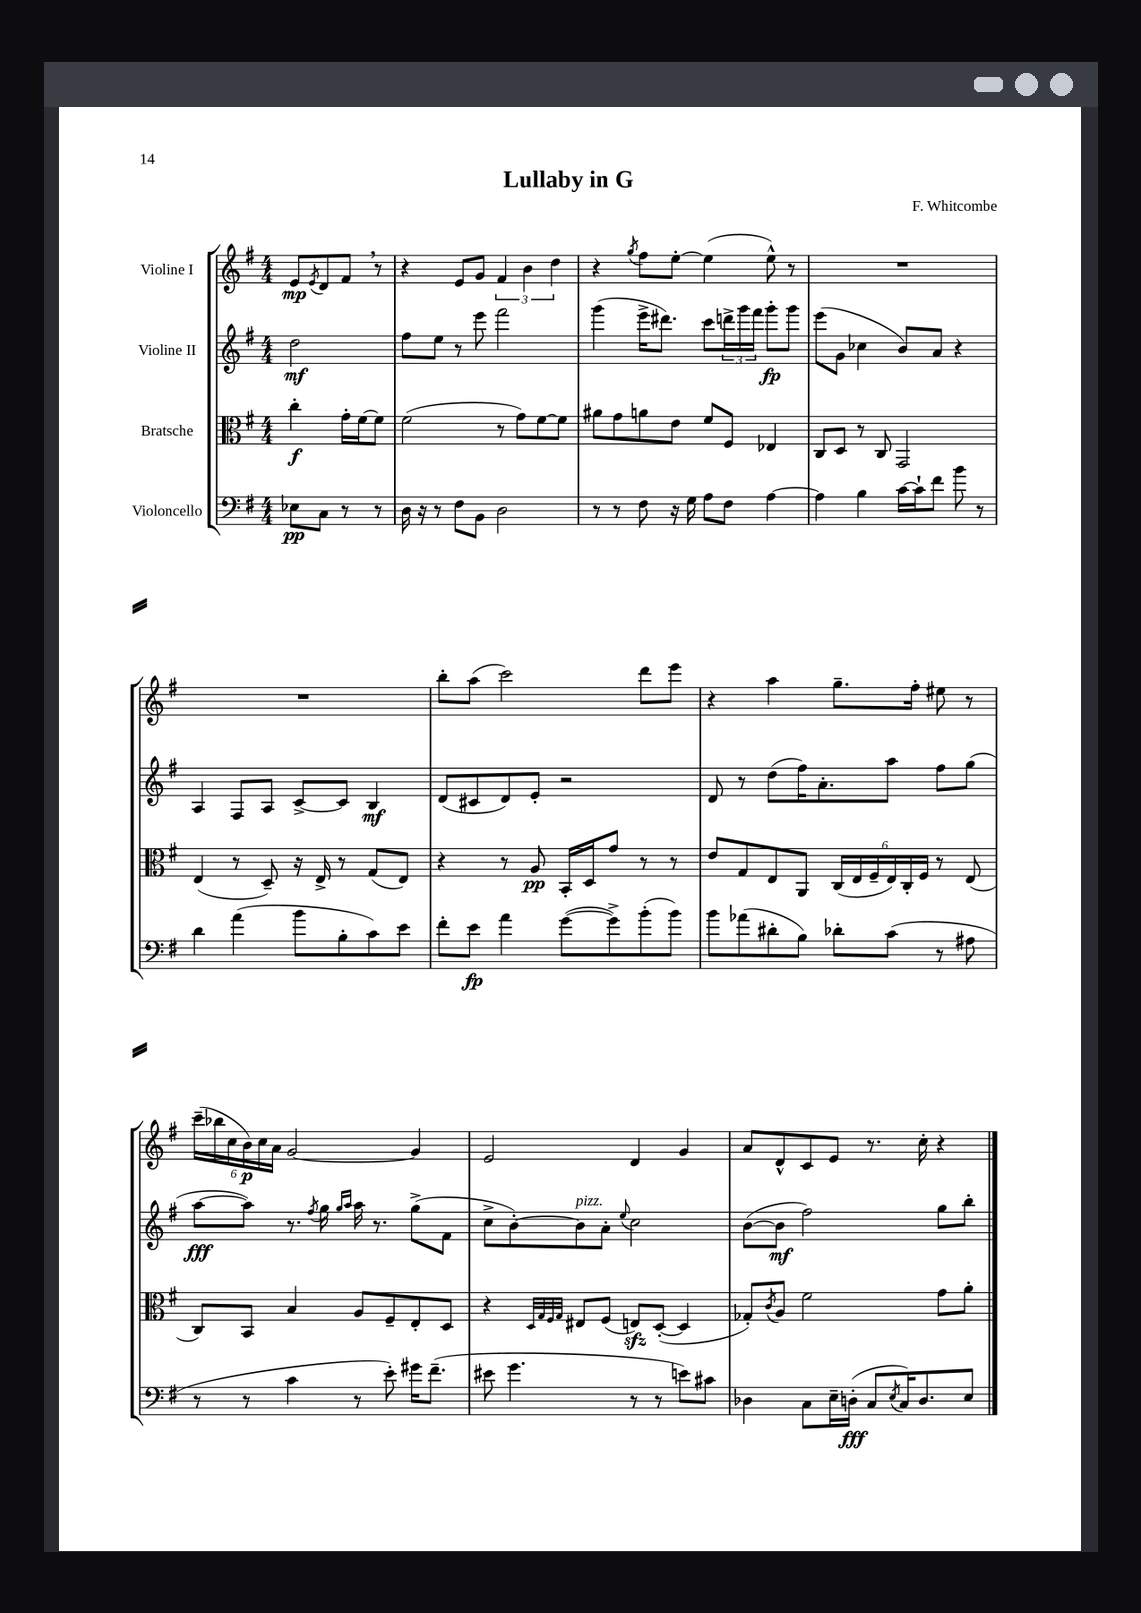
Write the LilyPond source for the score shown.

\header { title = "Lullaby in G" composer = "F. Whitcombe" }
<<
\new StaffGroup <<
\new Staff = "s0" \with { instrumentName = "Violine I" } {
    \clef treble \key g \major \numericTimeSignature \time 4/4 \partial 2
    e'8\mp \acciaccatura { e'8 } d'8 fis'8 \breathe r8 |
    r4 e'8 g'8 \tuplet 3/2 { fis'4 b'4 d''4 } |
    r4 \acciaccatura { g''8 } fis''8 e''8~-. e''4( e''8-^) r8 |
    R1 |
    R1 |
    b''8-. a''8( c'''2) d'''8 e'''8 |
    r4 a''4 g''8.-- fis''16-. eis''8 r8 |
    \tuplet 6/4 { c'''16--( bes''16 c''16 b'16\p) c''16 a'16 } g'2~ g'4 |
    e'2 d'4 g'4 |
    a'8 d'8-^ c'8 e'8 r8. c''16-. r4 \bar "|." |
}
\new Staff = "s1" \with { instrumentName = "Violine II" } {
    \clef treble \key g \major \numericTimeSignature \time 4/4 \partial 2
    d''2\mf |
    fis''8 e''8 r8 e'''8 fis'''2 |
    g'''4( e'''16-> dis'''8.) c'''8 \tuplet 3/2 { d'''16-> g'''16 fis'''16 } g'''8-.\fp g'''8 |
    e'''8( g'8 ces''4 b'8) a'8 r4 |
    a4 fis8 a8 c'8~-> c'8 b4\mf |
    d'8( cis'8 d'8) e'8-. r2 |
    d'8 r8 d''8( fis''16) a'8.-. a''8 fis''8 g''8( |
    a''8~\fff a''8) r8. \acciaccatura { fis''8 } g''16 \grace { g''16 a''16 } a''16 r8. g''8->( fis'8 |
    c''8-> b'8~-.) b'8^\markup { \italic "pizz." } a'8-. \appoggiatura { e''8 } c''2 |
    b'8~( b'8\mf fis''2) g''8 b''8-. \bar "|." |
}
\new Staff = "s2" \with { instrumentName = "Bratsche" } {
    \clef alto \key g \major \numericTimeSignature \time 4/4 \partial 2
    c''4-.\f g'16-. fis'16~ fis'8 |
    fis'2( r8 g'8) fis'8~ fis'8 |
    ais'8 g'8 a'8 e'8 fis'8 fis8 ees4 |
    c8 d8 r8 c8 g,2 |
    e4( r8 d8--) r16 e16-> r8 g8( e8) |
    r4 r8 a8\pp b,16-. d16 g'8 r8 r8 |
    e'8 g8 e8 a,8 \tuplet 6/4 { c16( e16 fis16-- e16) c16-. fis16 } r8 e8( |
    c8) b,8 b4 a8 fis8-- e8-. d8 |
    r4 \grace { d32 g32 fis32 g32 } eis8 fis8( e8\sfz) d8~-.( d4 |
    ges8-.) \acciaccatura { c'8 } a8 fis'2 g'8 a'8-. \bar "|." |
}
\new Staff = "s3" \with { instrumentName = "Violoncello" } {
    \clef bass \key g \major \numericTimeSignature \time 4/4 \partial 2
    ees8\pp c8 r8 r8 |
    d16 r16 r8 fis8 b,8 d2 |
    r8 r8 fis8 r16 g16 a8 fis8 a4~ |
    a4 b4 c'16~ c'16-! fis'8 b'8 r8 |
    d'4 a'4( b'8 b8-. c'8) e'8 |
    fis'8-. e'8\fp a'4 g'8~( g'8->) b'8-.( b'8) |
    b'8 aes'8( dis'8-. b8) des'8-. c'8( r8 ais8 |
    r8 r8 c'4 r8 e'8-.) gis'16 fis'8.--( |
    eis'8 g'4. r8 r8 e'8) cis'8 |
    des4 c8 e16-- d16-.\fff( c8 \acciaccatura { e8 } c16) d8. e8 \bar "|." |
}
>>
>>
\layout { \context { \Score \remove "Bar_number_engraver" } }
